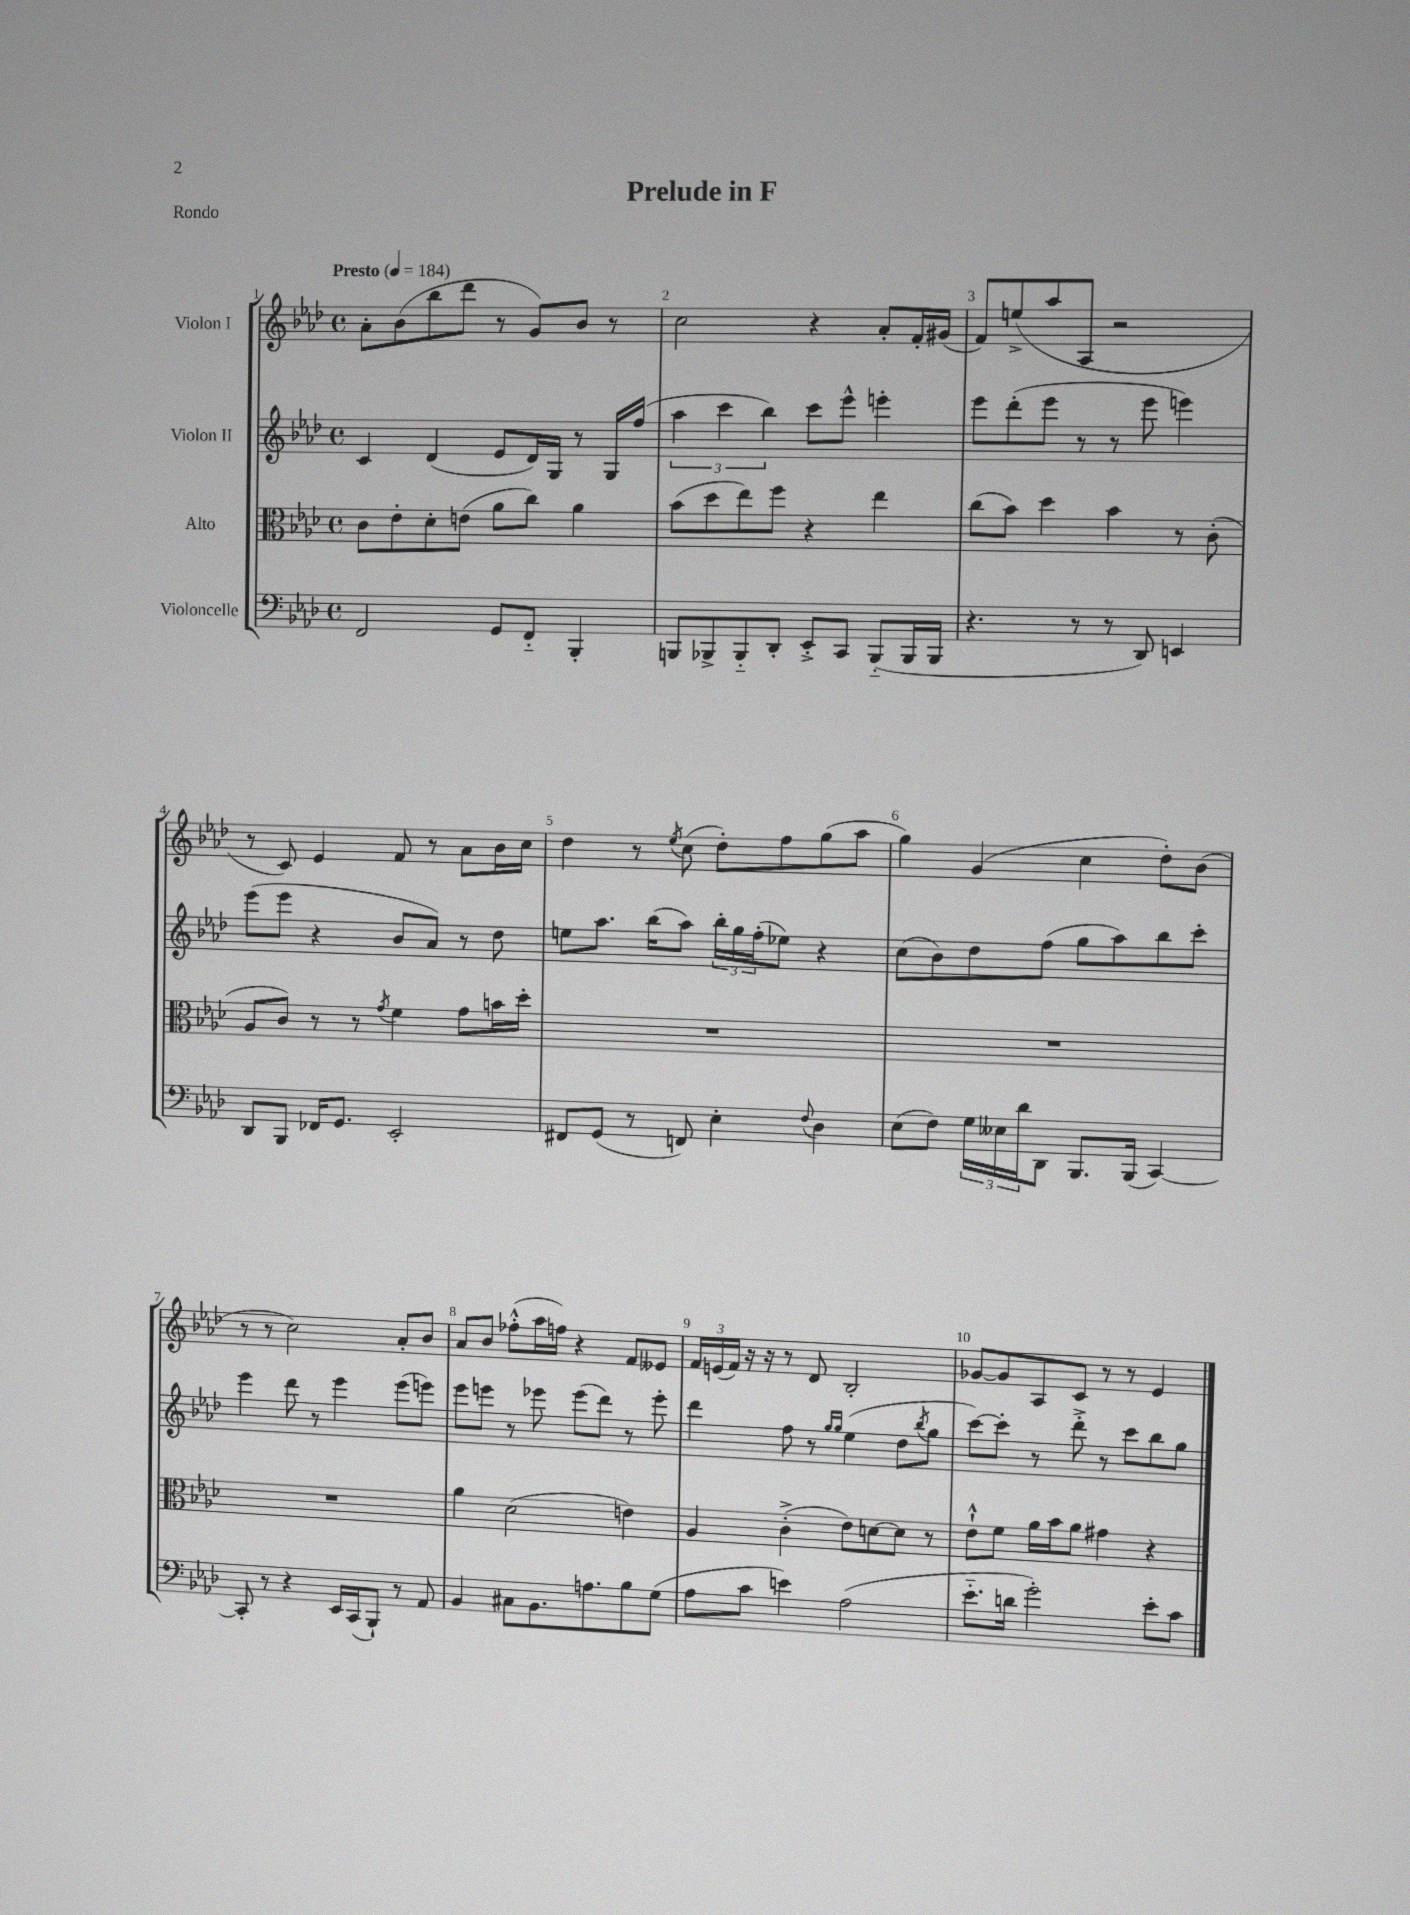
\header { title = "Prelude in F" piece = "Rondo" }
<<
\new StaffGroup <<
\new Staff = "s0" \with { instrumentName = "Violon I" } {
    \clef treble \key aes \major \defaultTimeSignature \time 4/4 \tempo "Presto" 4 = 184
    aes'8-. bes'8( bes''8 des'''8 r8 g'8) bes'8 r8 |
    c''2 r4 aes'8-. f'16-. gis'16( |
    f'8) e''8->( aes''8 aes8 r2 |
    r8 c'8) ees'4 f'8 r8 aes'8 bes'16 c''16 |
    des''4 r8 \acciaccatura { ees''8 } c''8( des''8-.) f''8 g''8( aes''8 |
    g''4) g'4( c''4 des''8-.) bes'8( |
    r8 r8 c''2) aes'8-. bes'8 |
    aes'8 bes'8 fes''8-.-^( aes''16 f''16) r4 f'8 eeses'8 |
    \tuplet 3/2 { f'16 e'16( f'16) } r16 r16 r8 des'8 bes2-. |
    ges'8~ ges'8 aes8 c'8 r8 r8 ees'4 \bar "|." |
}
\new Staff = "s1" \with { instrumentName = "Violon II" } {
    \clef treble \key aes \major \defaultTimeSignature \time 4/4
    c'4 des'4( ees'8 des'16) g16 r8 g16 f''16( |
    \tuplet 3/2 { aes''4 c'''4 bes''4) } c'''8 ees'''8-^ e'''4-. |
    ees'''8 des'''8-.( ees'''8 r8 r8 ees'''8 e'''4) |
    ees'''8( ees'''8 r4 bes'8 aes'8) r8 des''8 |
    e''8 aes''8. bes''16( aes''8) \tuplet 3/2 { bes''16-. g''16 f''16-.( } ees''8) r4 |
    c''8( bes'8) des''8 f''8( g''8 aes''8) bes''8 c'''8-. |
    ees'''4 des'''8 r8 ees'''4 ees'''8( e'''8) |
    ees'''8 e'''8 r8 ees'''8 ees'''8( des'''8) r8 ees'''8-. |
    des'''4 f''8 r8 \grace { g''16 g''16 } ees''4( des''8 \acciaccatura { bes''8 } g''8 |
    c'''8~) c'''8-. r8 des'''8-.-> r8 c'''8 bes''8 g''8 \bar "|." |
}
\new Staff = "s2" \with { instrumentName = "Alto" } {
    \clef alto \key aes \major \defaultTimeSignature \time 4/4
    c'8 ees'8-. des'8-. e'8( aes'8 c''8) aes'4 |
    bes'8( des''8 ees''8) f''8 r4 ees''4 |
    c''8( bes'8) des''4 bes'4 r8 c'8-.( |
    aes8 c'8) r8 r8 \acciaccatura { g'8 } f'4 g'8 b'16 des''16-. |
    R1 |
    R1 |
    R1 |
    aes'4 des'2( e'4) |
    aes4 c'4-.->( ees'8) d'8~ d'8 r8 |
    ees'8-!-^ f'8 aes'16 bes'16 aes'8 gis'4 r4 \bar "|." |
}
\new Staff = "s3" \with { instrumentName = "Violoncelle" } {
    \clef bass \key aes \major \defaultTimeSignature \time 4/4
    f,2 g,8 f,8-_ bes,,4-. |
    b,,8 bes,,8-> bes,,8-_ des,8-. ees,8-.-> c,8 bes,,8-_( bes,,16 bes,,16 |
    r4. r8 r8 des,8) e,4 |
    des,8 bes,,8 fes,16 g,8. ees,2-. |
    fis,8 g,8( r8 f,8) ees4-. \appoggiatura { f8 } des4 |
    ees8( f8) \tuplet 3/2 { g16 eeses16 des'16 } des,8 bes,,8. bes,,16( c,4~) |
    c,8-. r8 r4 ees,16 c,16( bes,,8-!) r8 aes,8 |
    bes,4 cis8 bes,8. a8. bes8 g8( |
    aes8 c'8 e'4) aes2( |
    ees'8.-_ d'16 g'2-.) ees'8-. c'8 \bar "|." |
}
>>
>>
\layout { \context { \Score \override BarNumber.break-visibility = ##(#f #t #t) barNumberVisibility = #all-bar-numbers-visible } }
